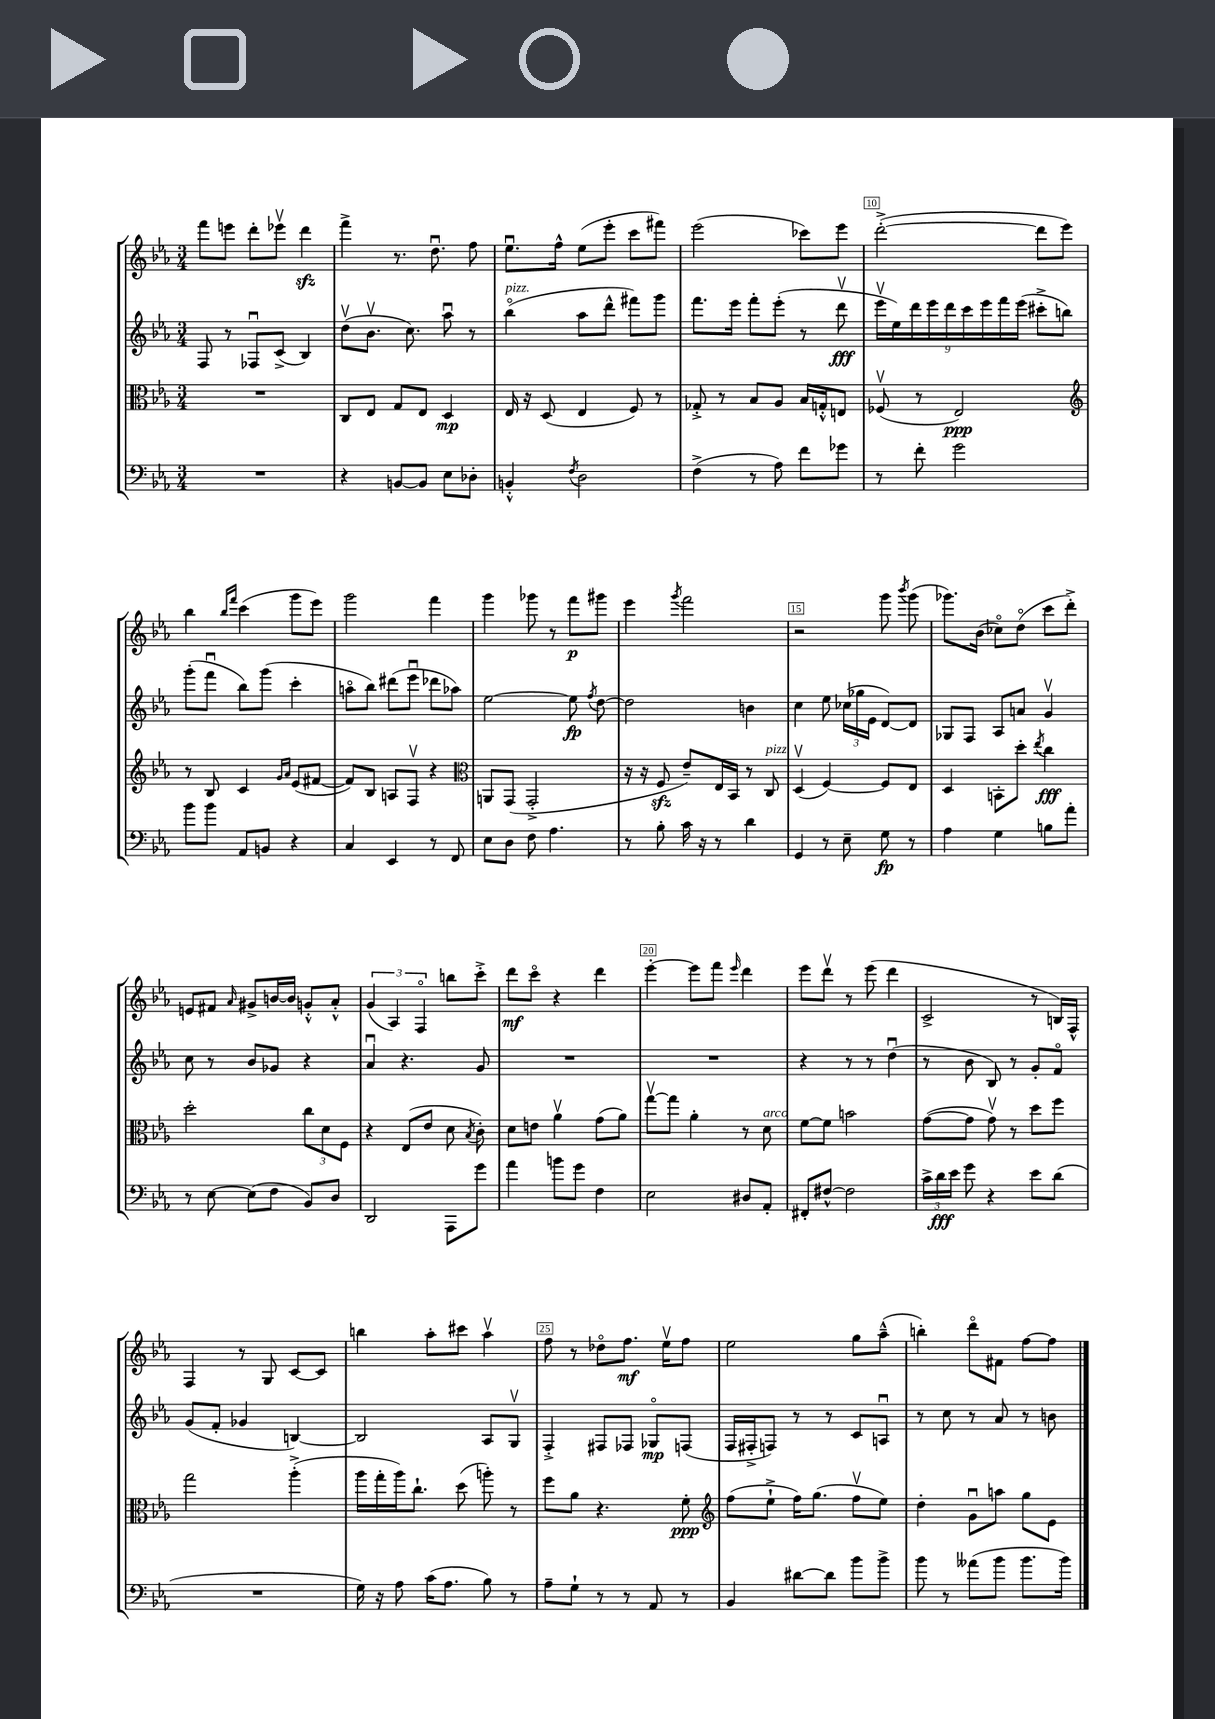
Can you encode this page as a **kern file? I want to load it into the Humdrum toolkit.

**kern	**kern	**kern	**kern
*staff4	*staff3	*staff2	*staff1
*clefF4	*clefC3	*clefG2	*clefG2
*k[b-e-a-]	*k[b-e-a-]	*k[b-e-a-]	*k[b-e-a-]
*M3/4	*M3/4	*M3/4	*M3/4
2.r	2.r	8F/	8fff\L
.	.	8r	8eee\J
.	.	8F-u/L	8ddd'\L
.	.	(8c^/J	8eee-v\J
.	.	4B-/)	4ddd\
=	=	=	=
4r	8C/L	(8ddv\L	4fff^\
.	8E-/J	8.b-v\J	.
[8BB/L	8G/L	.	8.r
.	.	8.cc\)	.
8BB/]J	8E-/J	.	.
.	.	.	8.ddu\
8E-\L	4D/	8aa-u\	.
8D-'\J	.	8r	8ff\
=	=	=	=
4BB'^^/	16E-/	(4bb-o\	8.ee-u\L
.	16r	.	.
.	(8D/	.	.
.	.	.	16ff^^\Jk
8qF/	.	.	.
2D\	4E-/	8aa-\L	(8ee-\L
.	.	8ddd^^\J	8eee-'\J
.	8F/)	8fff#\L)	8ccc\L
.	8r	8ggg\J	8fff#\J)
=	=	=	=
(4F^\	8G-'^/	8.fff\L	(2eee-\
.	8r	.	.
.	.	16eee-\Jk	.
8r	8B-/L	8fff'\L	.
8A-\)	8A-/J	(8eee-'\J	.
8f\L	16B-/LL	8r	8ccc-\L)
.	16G'^^/J	.	.
8g-\J	8E/J	8dddv\	8eee-\J
=	=	=	=
8r	(8F-v/	18eee-v\LL	([2ddd'^\
.	.	18ee-\)	.
.	.	18ddd\	.
8f'\	8r	.	.
.	.	18eee-\	.
.	.	18ddd\	.
2g\	2E-/)	.	.
.	.	18ccc\	.
.	.	18eee-\	.
.	.	18fff\	.
.	.	(18eee-\JJ	.
.	.	8ccc#'^\L	8ddd\]L
.	.	8bb\J)	8eee-\J)
=	=	=	=
*	*clefG2	*	*
8b-\L	8r	(8ggg'\L	4bb-\
8b-\J	8B-/	8fffu\J	.
.	.	.	16qqbb-/LL
.	.	.	16qqfff/JJ
8AA-/L	4c/	8bb-\L)	(4ccc\
8BB/J	.	(8ggg\J	.
.	16qqg/LL	.	.
.	16qqa-/JJ	.	.
4r	(8e-/L	4ccc'\	8ggg\L
.	[8f#/J	.	8eee-\J)
=	=	=	=
4C/	8f#/]L)	8aao\L	2ggg\
.	8B-/J	8bb-\J)	.
4EE-/	8A/L	(8ddd#\L	.
.	8Fv/J	8eee-u\J	.
8r	4r	8ddd-\L	4fff\
8FF/	.	8aa-\J)	.
=	=	=	=
*	*clefC3	*	*
8E-\L	8AA/L	[2ee-\	4ggg\
8D\J	(8GG/J	.	.
8F\	2GG'^/	.	8ggg-\
4.A-\	.	.	8r
.	.	8ee-\]	8fff\L
.	.	8qff/	.
.	.	[8dd\	8ggg#\J
=	=	=	=
8r	16r	2dd\]	4eee-\
.	16r	.	.
8B-'\	8F/	.	.
.	.	.	8qggg/
16c\	8e-~/L)	.	2fff\
16r	.	.	.
8r	16E-/L	.	.
.	16BB-/JJ	.	.
4d\	8r	4b\	.
.	8C/	.	.
=	=	=	=
4GG/	(4Dv/	4cc\	2r
8r	[4F/)	8ee-\	.
8E-~\	.	(24cc-\LL	.
.	.	24gg-\	.
.	.	24e-\JJ	.
8G\	8F/]L	[8d/L)	8ggg\
.	.	.	8qbbb-/
8r	8E-/J	8d/]J	(8ggg\
=	=	=	=
4A-\	4D/	8G-/L	8.ggg-\L)
.	.	8F/J	.
.	.	.	(16b-\Jk
4G\	8BB'\L	8A-/L	8cc-o\L)
.	8dd'\J	8a/J	(8ddo\J
.	8qee-/	.	.
8B\L	4cc\	4gv/	8ccc\L
8a-'\J	.	.	8ddd'^\J)
=	=	=	=
8r	2dd'\	8cc\	8e/L
[8E-\	.	8r	8f#/J
.	.	.	16qqa-/
(8E-\]L	.	8b-/L	8g#^/L
8F\J	.	8g-/J	[16b/L
.	.	.	16b/]JJ
8BB-/L)	12cc\L	4r	8g'^^/L
.	12d\	.	.
8D/J	.	.	8a-'^^/J
.	12F\J	.	.
=	=	=	=
2DD/	4r	4a-u/	(6g/
.	.	.	6A-/)
.	(8E-/L	4.r	.
.	.	.	6Fo/
.	8e-/J	.	.
8AAA-\L	8d\	.	8bb\L
.	8qB-/	.	.
8g\J	8c'\)	8g/	8ccc'^\J
=	=	=	=
4a-\	8d\L	2.r	8ddd\L
.	8e\J	.	8ccco\J
8b\L	4a-v\	.	4r
8g\J	.	.	.
4F\	(8g\L	.	4ddd\
.	8a-\J)	.	.
=	=	=	=
2E-\	[8ggv\L	2.r	[4eee-'\
.	8gg\]J	.	.
.	4a-'\	.	8eee-\]L
.	.	.	8fff\J
.	.	.	16qqeee-/
8D#/L	8r	.	4ddd\
8AA-'/J	8d\	.	.
=	=	=	=
8FF#'/L	[8f\L	4r	8eee-\L
[8F#^^/J	8f\]J	.	8dddv\J
2F#\]	2b\	8r	8r
.	.	8r	(8eee-\
.	.	(4ddu\	4ddd\
=	=	=	=
24c^\LL	([8g\L	8r	2c^/
24d\	.	.	.
24e-\JJ	.	.	.
8g\	8g\]J	8b-\	.
4r	8gv\)	8B-/)	.
.	8r	8r	.
8e-\L	8dd\L	8g'/L	8r
(8d\J	8ff\J	8fo/J	16B/LL)
.	.	.	16F^^/JJ
=	=	=	=
2.r	2gg\	(8g/L	4F/
.	.	8f'/J	.
.	.	4g-/	8r
.	.	.	8G/
.	(4aa-'^\	[4B/)	[8c/L
.	.	.	8c/]J
=	=	=	=
16G\)	16aa-\LL	2B/]	4bb\
16r	16gg'\	.	.
8A-\	16aa-\J)	.	.
.	8.cc`\J	.	.
(16c\LK	.	.	8aa-'\L
8.A-\J	.	.	.
.	(8dd\	.	8ccc#\J
8B-\)	8aa'\)	8A-/L	4aa-v\
8r	8r	8Gv/J	.
=	=	=	=
8A-~\L	8ff\L	4F'^/	8ff\
8G`\J	8a-\J	.	8r
8r	4.r	8F#/L	8dd-o\L
8r	.	8F-/J	8.ff\J
8AA-/	.	8G-o/L	.
.	.	.	16ee-v\LK
8r	8f'\	(8F/J	8ff\J
=	=	=	=
*	*clefG2	*	*
4BB-/	(8ff\L	16F/LL	2ee-\
.	.	16F#'^/J	.
.	8ee-`^\J	8F/J)	.
[8d#\L	16ff\LK)	8r	.
.	(8.gg\J	.	.
8d#\]J	.	8r	.
8b-\L	8ffv\L	8c/L	8gg\L
8b-^\J	8ee-\J)	8Au/J	(8aa-~^^\J
=	=	=	=
8b-\	4dd'\	8r	4bb'\)
8r	.	8cc\	.
(8a--\L	8gu\L	8r	8dddo\L
8b-\J	8aa\J	8a-/	8f#\J
8.b-\L	8gg\L	8r	[8ff\L
.	8e-\J	8b\	8ff\]J
16b-\Jk)	.	.	.
==	==	==	==
*-	*-	*-	*-
